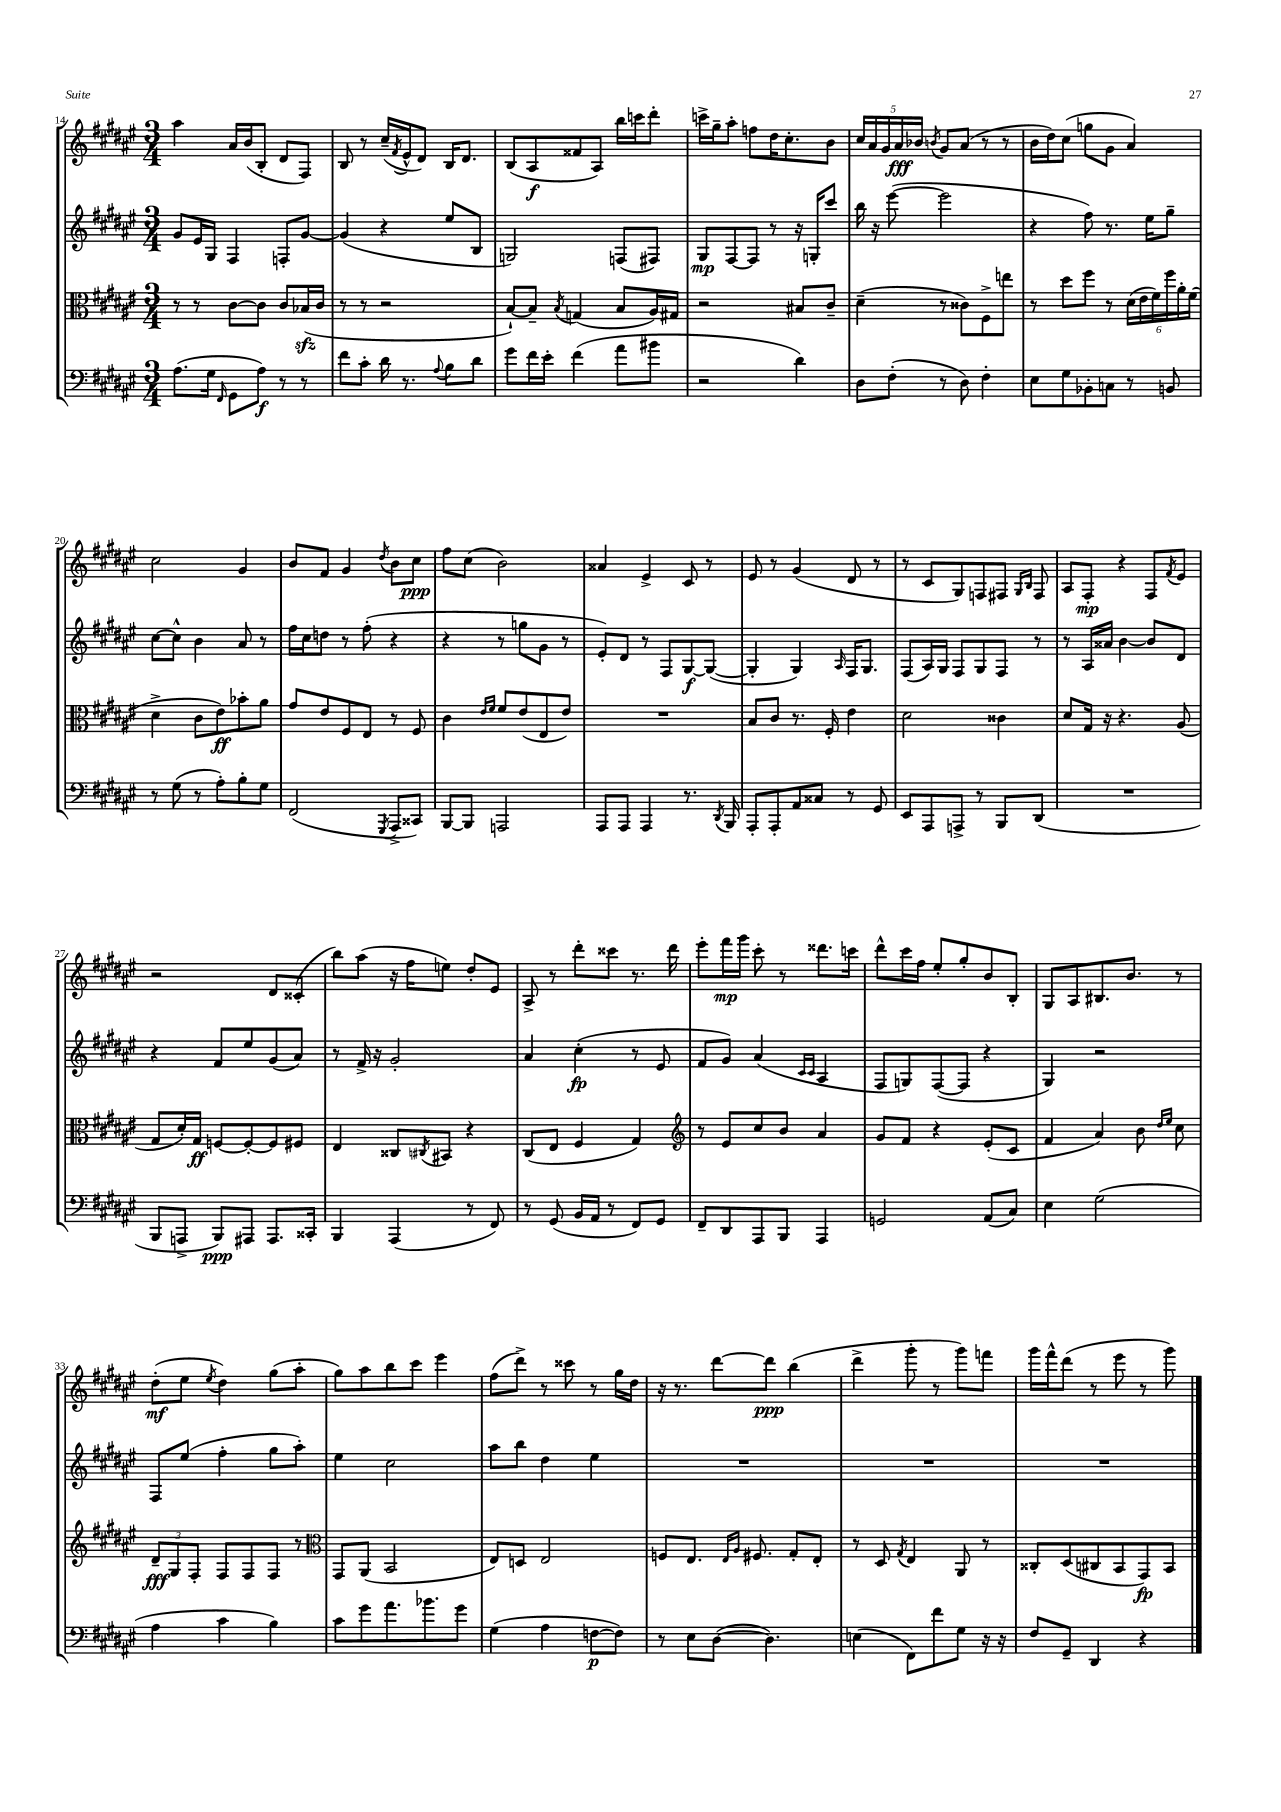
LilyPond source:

<<
\new StaffGroup <<
\new Staff = "s0" {
    \clef treble \key fis \major \numericTimeSignature \time 3/4
    ais''4 ais'16 b'16( b8-. dis'8 fis8) |
    b8 r8 cis''16--( \acciaccatura { fis'8 } eis'16-^ dis'8) b16 dis'8. |
    b8( ais8\f fisis'8 ais8) b''16 c'''16 dis'''8-. |
    c'''16-> gis''16-- ais''8-. f''8 dis''16 cis''8.-. b'8 |
    \tuplet 5/4 { cis''16 ais'16 gis'16 ais'16\fff bes'16 } \acciaccatura { b'8 } gis'8 ais'8( r8 r8 |
    b'16 dis''16) cis''8( g''8 gis'8 ais'4) |
    cis''2 gis'4 |
    b'8 fis'8 gis'4 \acciaccatura { dis''8 } b'8 cis''8\ppp |
    fis''8 cis''8( b'2) |
    aisis'4 eis'4-> cis'8 r8 |
    eis'8 r8 gis'4( dis'8 r8 |
    r8 cis'8 gis8) f8 fis8 \grace { gis16 b16 } fis8 |
    ais8 fis8-.\mp r4 fis8 \acciaccatura { fis'8 } eis'8 |
    r2 dis'8 cisis'8-.( |
    b''8) ais''8( r16 fis''16 e''8) dis''8-. eis'8 |
    ais8-> r8 dis'''8-. cisis'''8 r8. dis'''16 |
    eis'''8-. fis'''16\mp gis'''16 cis'''8-. r8 disis'''8. c'''16 |
    dis'''8-^ cis'''16 fis''16 eis''8-. gis''8-. b'8 b8-. |
    gis8 ais8 bis8. b'8. r8 |
    dis''8-.\mf( eis''8 \acciaccatura { eis''8 } dis''4) gis''8( ais''8-. |
    gis''8) ais''8 b''8 cis'''8 eis'''4 |
    fis''8( dis'''8->) r8 cisis'''8 r8 gis''16 dis''16 |
    r16 r8. dis'''8~ dis'''8\ppp b''4( |
    dis'''4-> gis'''8-. r8 gis'''8) f'''8 |
    gis'''16 fis'''16-^ dis'''8( r8 eis'''8 r8 gis'''8) \bar "|." |
}
\new Staff = "s1" {
    \clef treble \key fis \major \numericTimeSignature \time 3/4
    gis'8 eis'16 gis16 fis4 f8-. gis'8~ |
    gis'4( r4 eis''8 b8 |
    g2) f8( fis8) |
    gis8\mp fis8~ fis8 r8 r16 g16-. cis'''8 |
    b''16 r16 eis'''8~( eis'''2 |
    r4 fis''8) r8. eis''16 gis''8-- |
    cis''8~ cis''8-^ b'4 ais'8 r8 |
    fis''16 cis''16 d''8 r8 fis''8-.( r4 |
    r4 r8 g''8 gis'8 r8 |
    eis'8-.) dis'8 r8 fis8 gis8~\f gis8~( |
    gis4-. gis4) \grace { ais16 } fis16 gis8. |
    fis8( ais16) gis16 fis8 gis8 fis8 r8 |
    r8 ais16 aisis'16 b'4~ b'8 dis'8 |
    r4 fis'8 eis''8 gis'8( ais'8) |
    r8 fis'16-> r16 gis'2-. |
    ais'4 cis''4-.\fp( r8 eis'8 |
    fis'8 gis'8) ais'4( \grace { cis'16 cis'16 } ais4 |
    fis8 g8) fis8~( fis8 r4 |
    gis4) r2 |
    fis8 eis''8( fis''4-. gis''8 ais''8-.) |
    eis''4 cis''2 |
    ais''8 b''8 dis''4 eis''4 |
    R2. |
    R2. |
    R2. \bar "|." |
}
\new Staff = "s2" {
    \clef alto \key fis \major \numericTimeSignature \time 3/4
    r8 r8 cis'8~ cis'8 cis'8 bes16\sfz( cis'16 |
    r8 r8 r2 |
    b8~-!) b8-- \acciaccatura { b8 } g4( b8 ais16) gis16 |
    r2 bis8 cis'8-- |
    dis'4--( r8 cisis'8) fis8-> e''8 |
    r8 dis''8 fis''8 r8 \tuplet 6/4 { dis'16( eis'16 fis'16) fis''16 ais'16-. fis'16( } |
    dis'4-> cis'8 eis'8\ff) bes'8-. ais'8 |
    gis'8 eis'8 fis8 eis8 r8 fis8 |
    cis'4 \grace { eis'16 fis'16 } fis'8 eis'8( eis8 eis'8) |
    R2. |
    b8 cis'8 r8. fis16-. eis'4 |
    dis'2 cisis'4 |
    dis'8 gis16 r16 r4. ais8( |
    gis8 dis'16-.) gis16\ff f8~ f8~-. f8 fis8 |
    eis4 cisis8 \acciaccatura { cis8 } bis,8 r4 |
    cis8( eis8 fis4 gis4) |
    \clef treble r8 eis'8 cis''8 b'8 ais'4 |
    gis'8 fis'8 r4 eis'8-.( cis'8 |
    fis'4 ais'4) b'8 \grace { dis''16 eis''16 } cis''8 |
    \tuplet 3/2 { dis'8--\fff gis8 fis8-. } fis8 fis8 fis8 r8 |
    \clef alto gis,8 ais,8( b,2 |
    eis8) d8 eis2 |
    f8 eis8. \grace { eis16 ais16 } fis8. gis8-. eis8-. |
    r8 dis8 \acciaccatura { gis8 } eis4 ais,8 r8 |
    cisis8-. dis8( cis8 b,8 gis,8\fp) b,8 \bar "|." |
}
\new Staff = "s3" {
    \clef bass \key fis \major \numericTimeSignature \time 3/4
    ais8.( gis16 \grace { fis,16 } gis,8 ais8\f) r8 r8 |
    fis'8 cis'8-. dis'16 r8. \appoggiatura { ais8 } b8 dis'8 |
    gis'8 fis'16 eis'16-. fis'4( ais'8 bis'8 |
    r2 dis'4) |
    dis8 fis8-.( r8 dis8) fis4-. |
    eis8 gis8 bes,8-. c8 r8 b,8 |
    r8 gis8( r8 ais8-.) b8-. gis8 |
    fis,2( \acciaccatura { gis,,8 } ais,,8-> cisis,8) |
    b,,8~ b,,8 a,,2 |
    ais,,8 ais,,8 ais,,4 r8. \acciaccatura { dis,8 } b,,16 |
    ais,,8-. ais,,8-. ais,8 cisis8 r8 gis,8 |
    eis,8 ais,,8 a,,8-> r8 b,,8 dis,8( |
    R2. |
    b,,8 a,,8-> b,,8\ppp) ais,,8 ais,,8. cisis,16-. |
    b,,4 ais,,4( r8 fis,8) |
    r8 gis,8( b,16 ais,16 r8 fis,8) gis,8 |
    fis,8-- dis,8 ais,,8 b,,8 ais,,4 |
    g,2 ais,8( cis8) |
    eis4 gis2( |
    ais4 cis'4 b4) |
    cis'8 gis'8 ais'8. bes'8. gis'8 |
    gis4( ais4 f8~\p f8) |
    r8 eis8 dis8~( dis4.) |
    e4( fis,8) fis'8 gis8 r16 r16 |
    fis8 gis,8-- dis,4 r4 \bar "|." |
}
>>
>>
\layout { \context { \Score currentBarNumber = #14 } }
